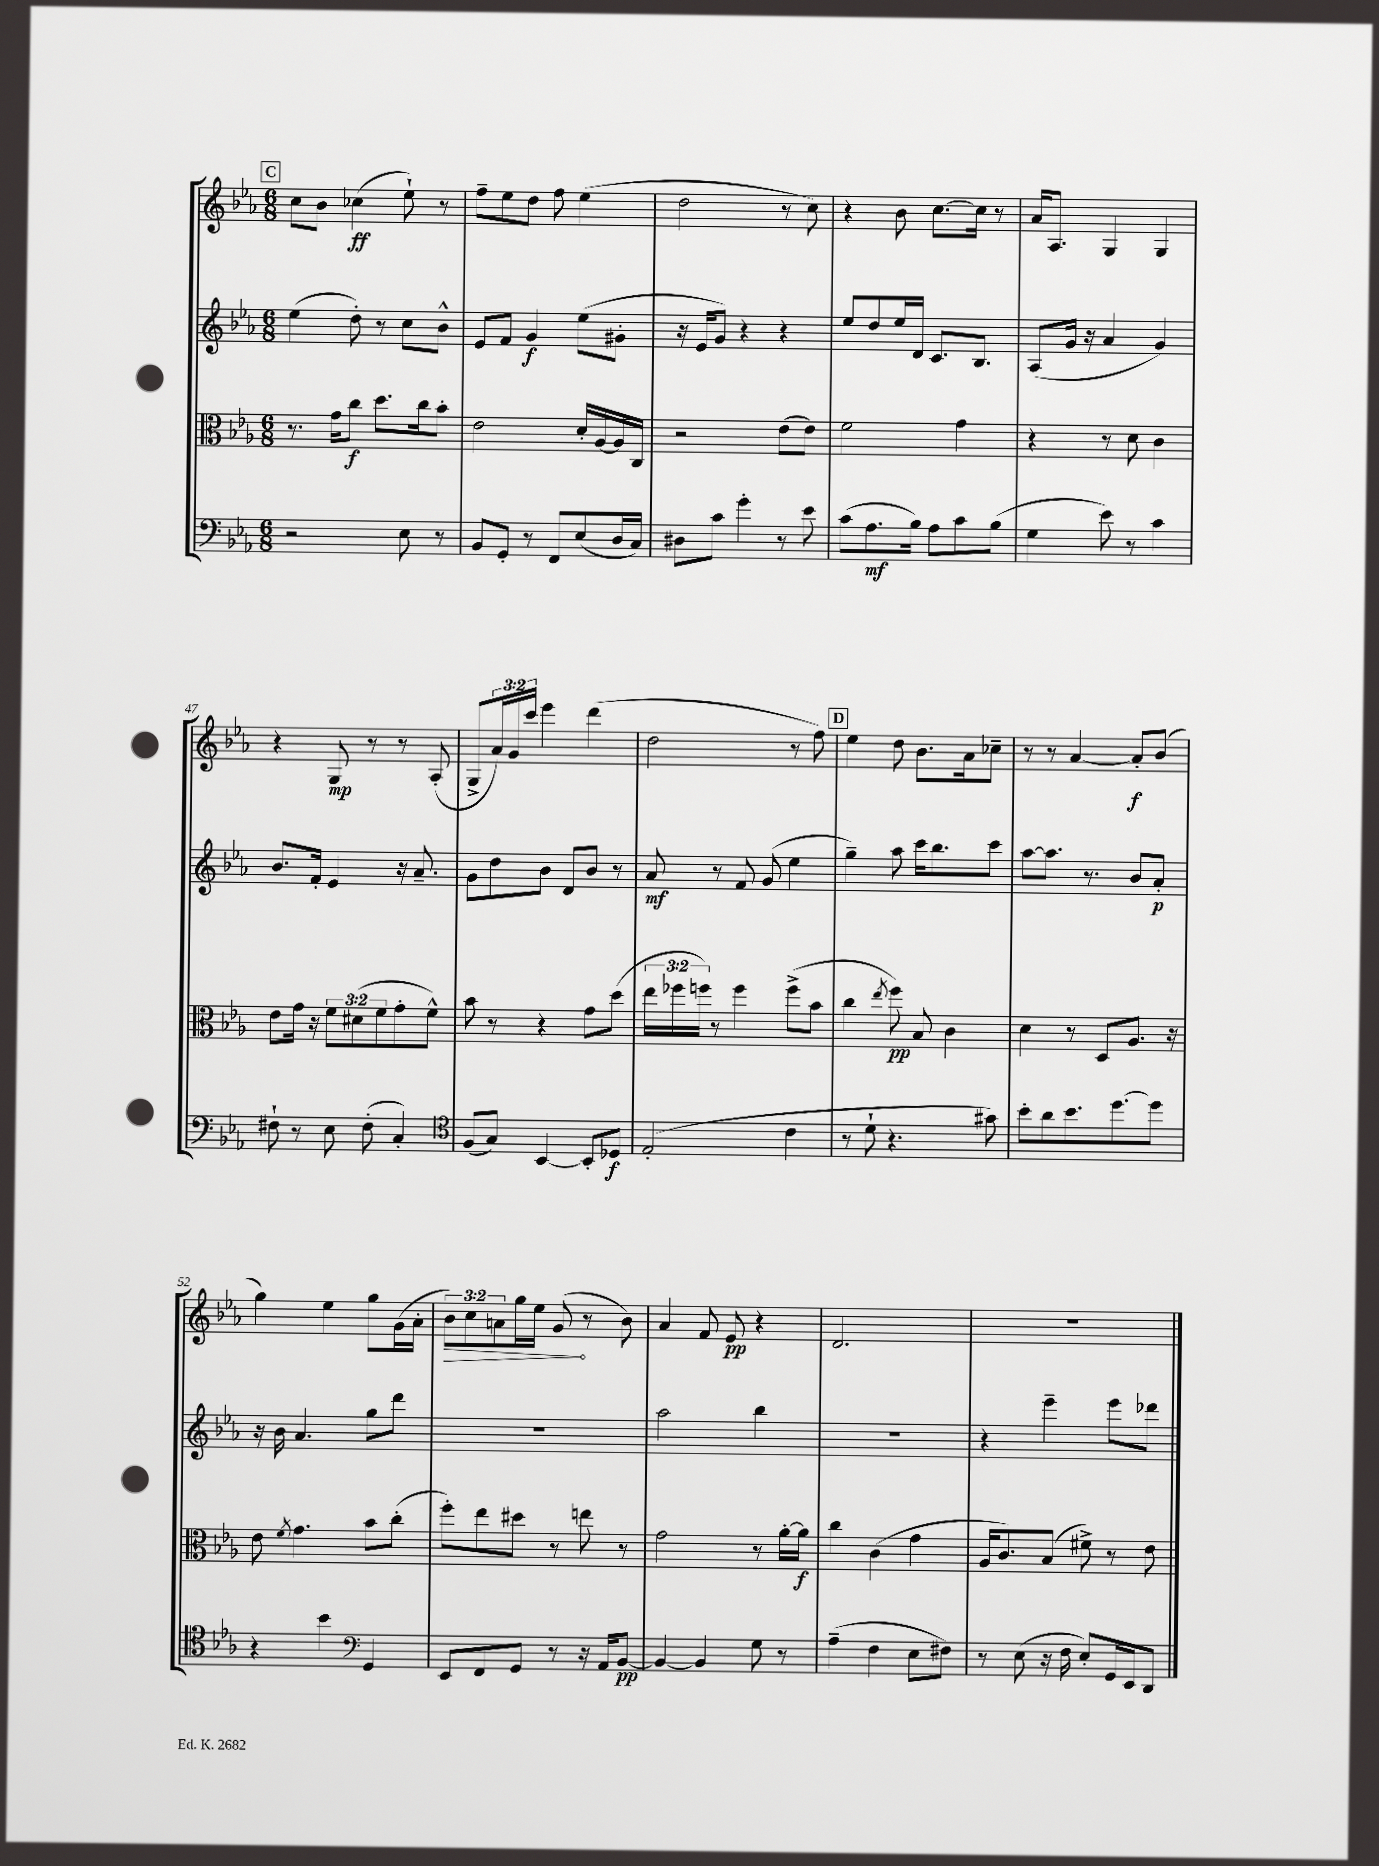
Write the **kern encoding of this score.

**kern	**kern	**kern	**kern
*staff4	*staff3	*staff2	*staff1
*clefF4	*clefC3	*clefG2	*clefG2
*k[b-e-a-]	*k[b-e-a-]	*k[b-e-a-]	*k[b-e-a-]
*M6/8	*M6/8	*M6/8	*M6/8
2r	8.r	(4ee-	8cc
.	.	.	8b-
.	16g	.	.
.	8cc	8dd')	(4cc-
.	8.dd	8r	.
8E-	.	8cc	8ee-`)
.	16cc	.	.
8r	8b-'	8b-^^	8r
=	=	=	=
8BB-	2e-	8e-	8ff~
8GG'	.	8f	8ee-
8r	.	4g	8dd
8FF	.	.	8ff
(8E-	16d'	(8ee-	(4ee-
.	[16A-	.	.
16D	16A-]	8g#'	.
16C)	16C	.	.
=	=	=	=
8D#	2r	16r	2dd
.	.	16e-	.
8c	.	8g)	.
4g'	.	4r	.
8r	(8e-	4r	8r
8e-	8e-)	.	8cc)
=	=	=	=
(8c	2f	8ee-	4r
8.A-	.	8dd	.
.	.	16ee-	8b-
16B-)	.	16d	.
8A-	.	8.c	[8.cc
8c	4g	.	.
.	.	8.B-	16cc]
(8B-	.	.	8r
=	=	=	=
4G	4r	(8A-	16a-
.	.	.	8.A-
.	.	16g	.
.	.	16r	.
8e-)	8r	4a-	4G
8r	8d	.	.
4c	4c	4g)	4G
=	=	=	=
8F#`	8e-	8.b-	4r
8r	16g	.	.
.	16r	16f'	.
8E-	12f	4e-	8G
.	(12d#	.	.
(8F#'	.	.	8r
.	12f	.	.
4C')	8g'	16r	8r
.	.	8.a-~	.
.	8f^^)	.	(8A-'
=	=	=	=
*clefC4	*	*	*
(8F	8b-	8g	8G^
8G)	8r	8dd	24a-)
.	.	.	24g
.	.	.	24ccc
[4BB-	4r	8b-	4eee-
.	.	8d	.
8BB-']	8g	8b-	(4ddd
8D-	(8dd	8r	.
=	=	=	=
(2E-'	24ee-	8a-	2dd
.	24ff-	.	.
.	24ff)	.	.
.	8r	8r	.
.	4ff	8f	.
.	.	(8g	.
4c	(8ff^	4ee-	8r
.	8b-	.	8ff)
=	=	=	=
8r	4cc	4gg~)	4ee-
8d`	.	.	.
.	8qee-	.	.
4.r	8ff)	8aa-	8dd
.	8B-	16ccc	8.b-
.	.	8.bb-	.
.	4c	.	.
.	.	.	16a-
8g#)	.	8ccc	8cc-~
=	=	=	=
8b-'	4d	[8aa-	8r
8a-	.	8.aa-]	8r
8.b-	8r	.	[4a-
.	.	8.r	.
.	8D	.	.
[8.dd	.	.	.
.	8.A-	8b-	8a-']
8dd]	.	8a-'	(8b-
.	16r	.	.
=	=	=	=
4r	8e-	16r	4gg)
.	.	16b-	.
.	8qf	.	.
.	4.g	4.a-	.
4b-	.	.	4ee-
*clefF4	*	*	*
4GG	8b-	8gg	8gg
.	(8cc'	8ddd	(16g
.	.	.	16a-'
=	=	=	=
8EE-	8ff')	2.r	12b-)
.	.	.	12cc
8FF	8ee-	.	.
.	.	.	12a
8GG	8dd#	.	16gg
.	.	.	16ee-
8r	8r	.	(8g
16r	8ee	.	8r
16AA-	.	.	.
[8BB-	8r	.	8b-)
=	=	=	=
4BB-_	2g	2aa-	4a-
4BB-]	.	.	8f
.	.	.	8e-
8G	8r	4bb-	4r
8r	[16a-'	.	.
.	16a-]	.	.
=	=	=	=
(4A-~	4cc	2.r	2.d
4F	(4c	.	.
8E-	4g	.	.
8F#)	.	.	.
=	=	=	=
8r	16A-	4r	2.r
.	8.c)	.	.
(8E-	.	.	.
16r	(8B-	4eee-~	.
16F	.	.	.
8E-')	8f#^)	.	.
16GG	8r	8eee-	.
16EE-	.	.	.
8DD	8e-	8ddd-	.
==	==	==	==
*-	*-	*-	*-
